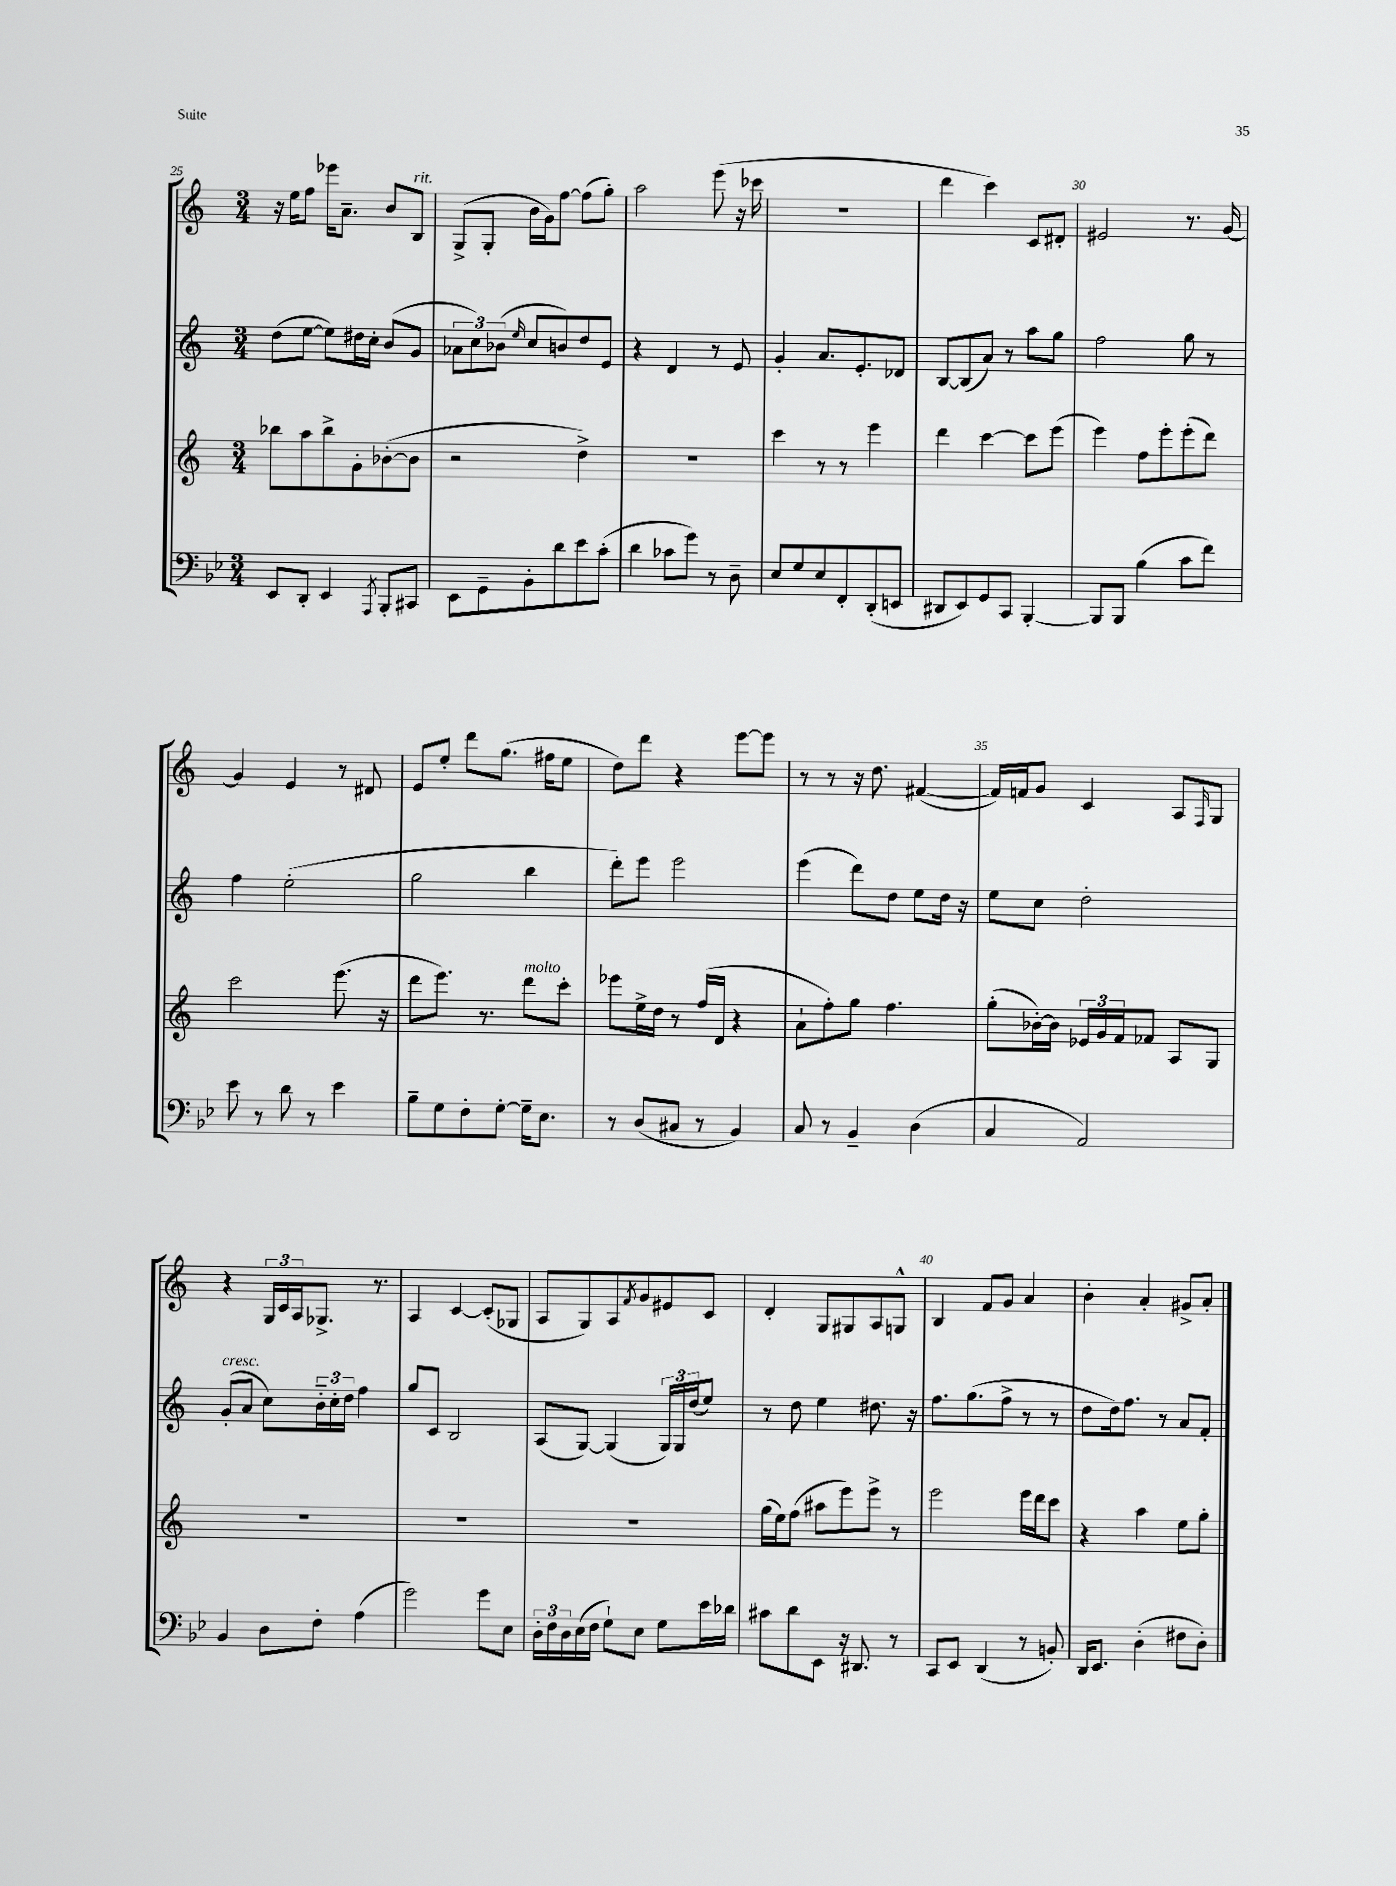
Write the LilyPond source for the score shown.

<<
\new StaffGroup <<
\new Staff = "s0" {
    \clef treble \key c \major \numericTimeSignature \time 3/4
    r16 e''16 f''8 ees'''16 a'8.-- b'8 b8^\markup { \italic "rit." } |
    g8->( g8-. b'16 g'16) f''8~ f''8( g''8-.) |
    a''2 e'''8( r16 ces'''16 |
    R2. |
    d'''4 c'''4) c'8 dis'8-. |
    eis'2 r8. g'16~ |
    g'4 e'4 r8 dis'8 |
    e'8 e''8-. d'''8 g''8.( fis''16 e''8 |
    d''8) d'''8 r4 e'''8~ e'''8 |
    r8 r8 r16 d''8. fis'4~( |
    fis'16) f'16 g'8 c'4 a8 \grace { f16 } g8 |
    r4 \tuplet 3/2 { g16 c'16 a16 } ges8.-> r8. |
    a4 c'4~ c'8-.( ges8 |
    a8 g8) a8 \acciaccatura { f'8 } g'8 eis'8 c'8 |
    d'4-. g8 gis8 a8 g8-^ |
    b4 f'8 g'8 a'4 |
    b'4-. a'4-. gis'8-> a'8-. \bar "|." |
}
\new Staff = "s1" {
    \clef treble \key c \major \numericTimeSignature \time 3/4
    d''8( e''8~ e''8) dis''16 c''16-. b'8( g'8 |
    \tuplet 3/2 { aes'8 c''8) bes'8( } \grace { e''16 } c''8 b'8) d''8 e'8 |
    r4 d'4 r8 e'8 |
    g'4-. a'8. e'8.-. des'8 |
    b8~ b8( a'8) r8 a''8 g''8 |
    f''2 g''8 r8 |
    f''4 e''2-.( |
    g''2 b''4 |
    d'''8-.) e'''8 e'''2 |
    e'''4( d'''8) d''8 e''8 d''16 r16 |
    e''8 c''8 d''2-. |
    g'8-.^\markup { \italic "cresc." }( a'8 c''8) \tuplet 3/2 { b'16-_ c''16-. d''16 } f''4 |
    g''8 c'8 b2 |
    a8( g8~) g4( \tuplet 3/2 { g16) g16 d''16( } e''8) |
    r8 d''8 e''4 dis''8. r16 |
    f''8. g''8.( f''8-> r8 r8 |
    d''8 d''16) f''8. r8 a'8 f'8-. \bar "|." |
}
\new Staff = "s2" {
    \clef treble \key c \major \numericTimeSignature \time 3/4
    bes''8 a''8 bes''8-> g'8-. bes'8~-.( bes'8 |
    r2 d''4->) |
    R2. |
    c'''4 r8 r8 e'''4 |
    d'''4 c'''4~ c'''8 e'''8( |
    e'''4) f''8 e'''8-. e'''8-.( d'''8) |
    c'''2 e'''8.( r16 |
    d'''8 e'''8.) r8. d'''8^\markup { \italic "molto" } c'''8-. |
    ees'''8 e''16-> d''16 r8 f''16( d'16 r4 |
    a'8-! f''8-.) g''8 f''4. |
    g''8-.( bes'16~-.) bes'16 \tuplet 3/2 { ees'16 g'16 f'16 } fes'8 a8 g8 |
    R2. |
    R2. |
    R2. |
    g''16( e''16) f''8( ais''8 e'''8) e'''8-> r8 |
    e'''2 e'''16 d'''16 c'''8 |
    r4 a''4 e''8 g''8-. \bar "|." |
}
\new Staff = "s3" {
    \clef bass \key bes \major \numericTimeSignature \time 3/4
    ees,8 d,8-. ees,4 \acciaccatura { a,,8 } bes,,8-. cis,8 |
    ees,8 g,8-- bes,8-. d'8 ees'8 c'8-.( |
    d'4 ces'8 g'8) r8 d8-- |
    ees8 g8 ees8 f,8-. d,8-.( e,8 |
    dis,8 ees,8) g,8 c,8 bes,,4~-. |
    bes,,8 bes,,8 bes4( c'8 f'8) |
    ees'8 r8 d'8 r8 ees'4 |
    bes8-- g8 f8-. g8~-. g16-- ees8. |
    r8 d8( cis8 r8 bes,4) |
    c8 r8 bes,4-- d4( |
    c4 a,2) |
    bes,4 d8 f8-. a4( |
    g'2) g'8 ees8 |
    \tuplet 3/2 { d16-. f16 d16 } ees16( f16 g8-!) ees8 g8 ees'16 des'16 |
    cis'8 d'8 ees,8 r16 dis,8. r8 |
    c,8 ees,8 d,4( r8 b,8-.) |
    d,16 ees,8. d4-.( fis8 d8-.) \bar "|." |
}
>>
>>
\layout { \context { \Score currentBarNumber = #25 \override BarNumber.break-visibility = ##(#f #t #t) barNumberVisibility = #(every-nth-bar-number-visible 5) } }
